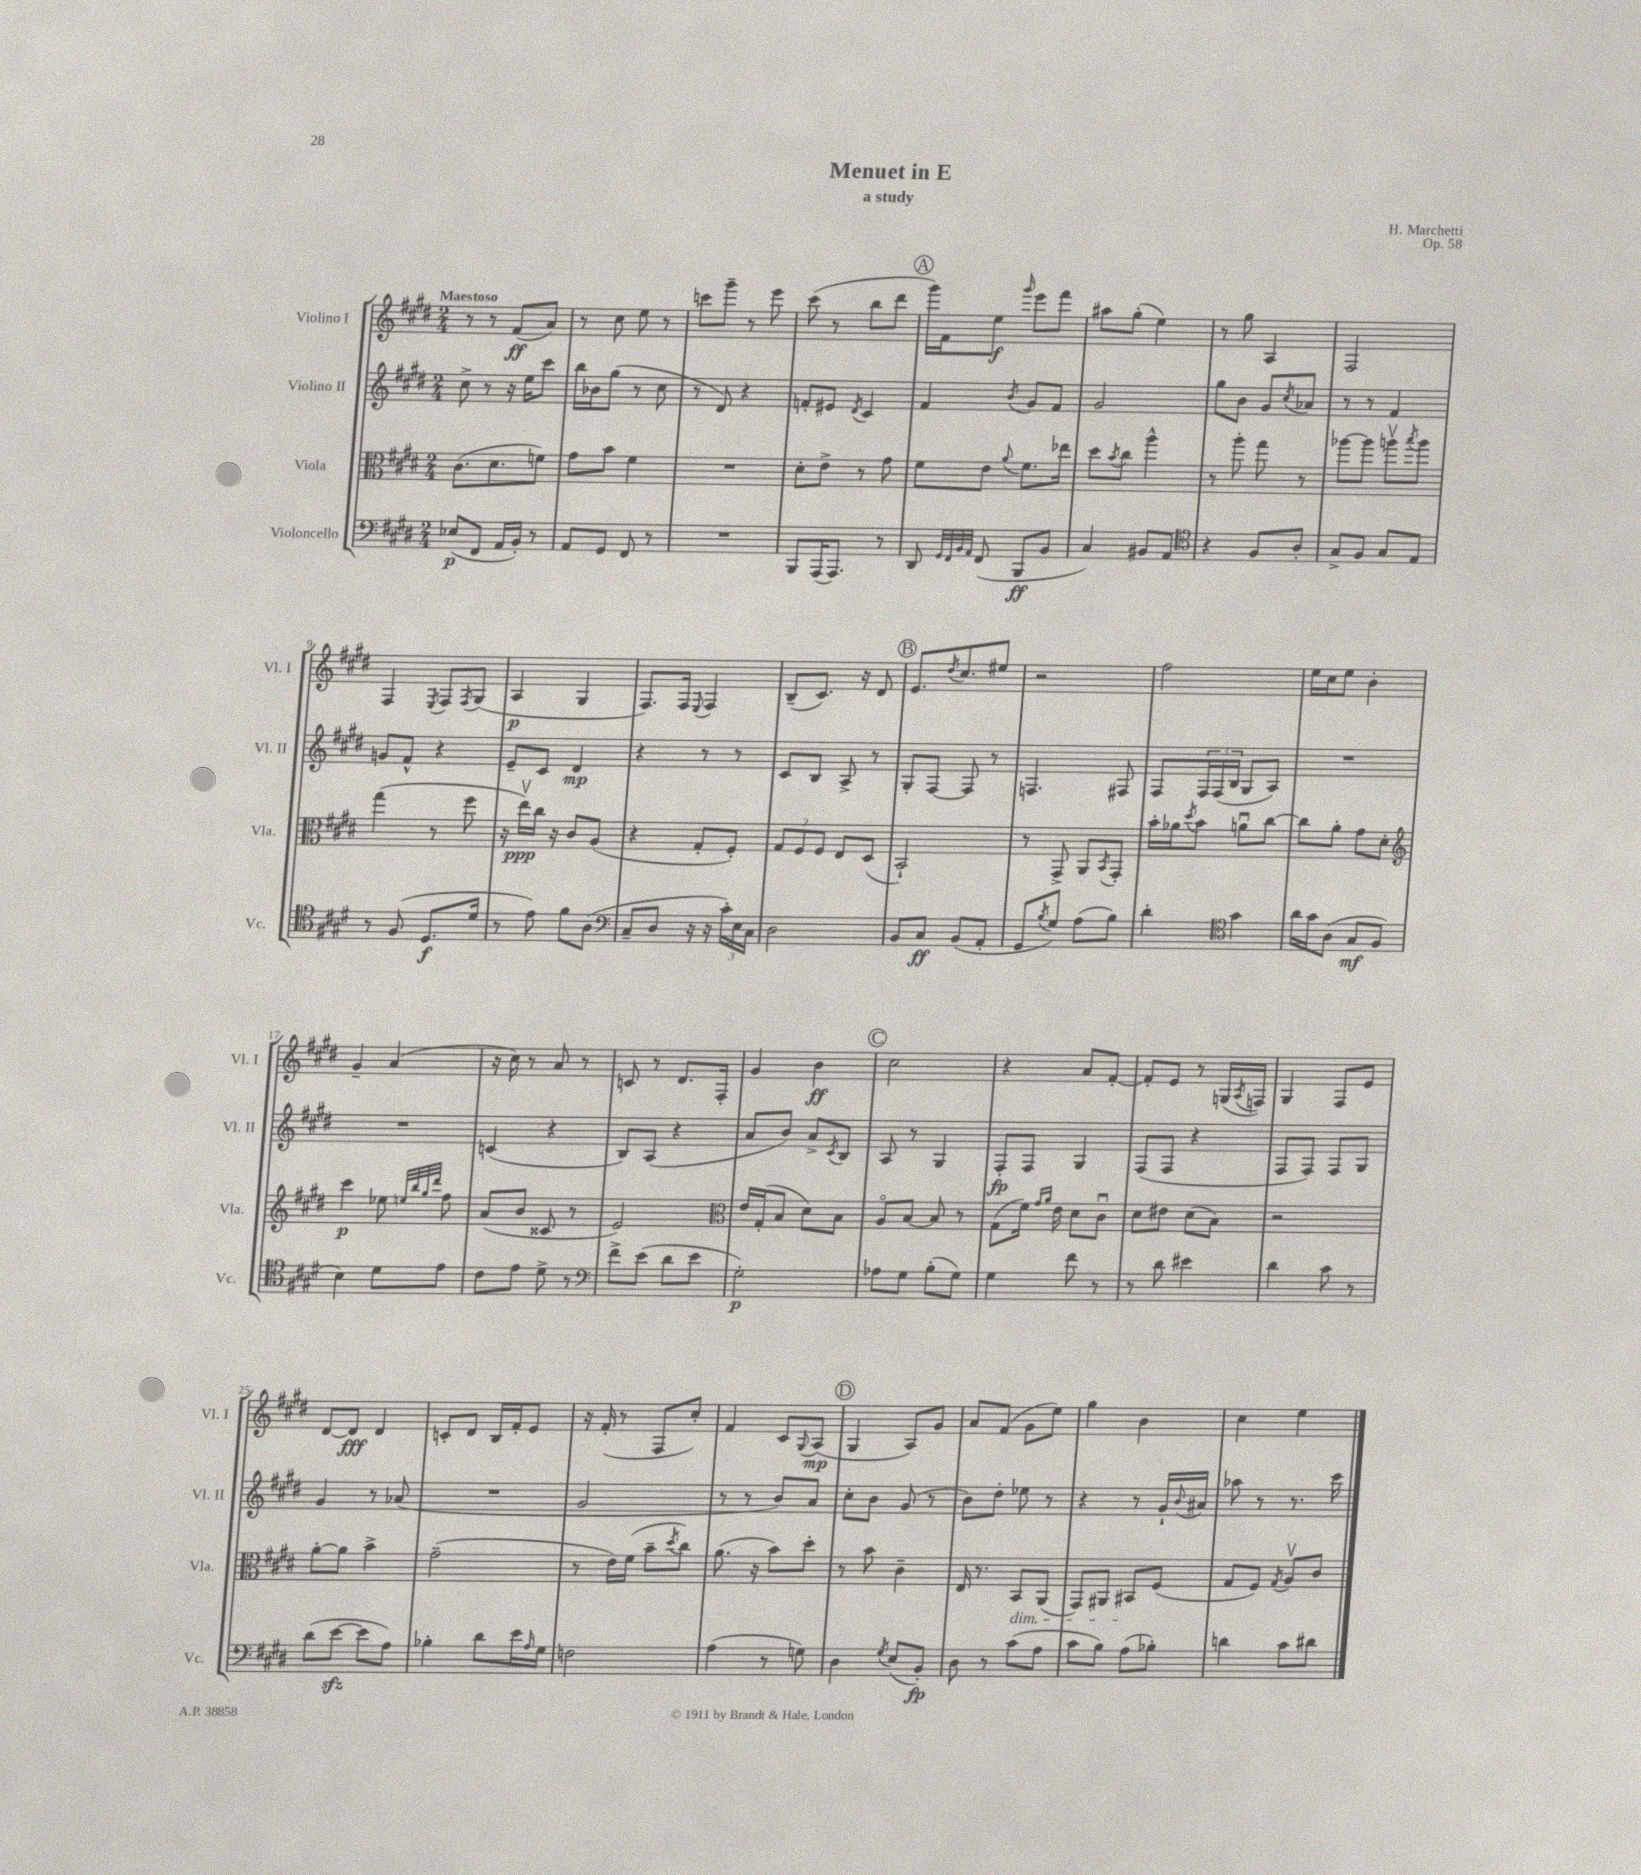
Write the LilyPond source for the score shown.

\header { title = "Menuet in E" composer = "H. Marchetti" subtitle = "a study" opus = "Op. 58" }
<<
\new StaffGroup <<
\new Staff = "s0" \with { instrumentName = "Violino I" shortInstrumentName = "Vl. I" } {
    \clef treble \key e \major \numericTimeSignature \time 2/4 \tempo "Maestoso"
    r8 r8 fis'8\ff( a'8) |
    r8 cis''8 e''8 r8 |
    c'''8 gis'''8-- r8 e'''8 |
    cis'''8( r8 b''8 dis'''8 |
    \mark \markup { \circle "A" } gis'''16) fis'16 e''8\f \grace { gis'''16 } e'''8 fis'''8 |
    ais''8 gis''8-.( e''4) |
    r8 gis''8 a4 |
    fis2 |
    fis4 \acciaccatura { e8 } fis8 \acciaccatura { fis8 } gis8( |
    a4\p gis4 |
    fis8.) fis16 \appoggiatura { e8 } fis4 |
    b8--( cis'8.) r16 dis'8 |
    \mark \markup { \circle "B" } e'8. \acciaccatura { dis''8 } cis''8. eis''8 |
    r2 |
    fis''2 |
    e''16 cis''16 e''8 b'4-. |
    gis'4-- a'4( |
    r16 cis''16) r8 a'8 r8 |
    c'8 r8 dis'8. fis16-. |
    gis'4 b'4\ff |
    \mark \markup { \circle "C" } cis''2 |
    r4 a'8 fis'8~-. |
    fis'8-. e'8 r8 g16( \acciaccatura { a8 } f16) |
    gis4 fis8 e'8 |
    dis'8~ dis'8\fff dis'4 |
    c'8-. dis'8 b16 fis'16-. e'8 |
    r16 fis'16-.( r8 fis8 cis''8-.) |
    fis'4 cis'8 \appoggiatura { gis8 } a8\mp( |
    \mark \markup { \circle "D" } gis4 a8) gis'8 |
    a'8 fis'8( gis'8 e''8) |
    gis''4 b'4 |
    cis''4 e''4 \bar "|." |
}
\new Staff = "s1" \with { instrumentName = "Violino II" shortInstrumentName = "Vl. II" } {
    \clef treble \key e \major \numericTimeSignature \time 2/4
    cis''8-> r8 r16 e''16 cis'''8 |
    b''16 bes'16 gis''8( r8 cis''8 |
    r8 dis'8) r4 |
    f'8-. eis'8 \acciaccatura { dis'8 } cis'4 |
    \mark \markup { \circle "A" } fis'4 \acciaccatura { b'8 } gis'8 fis'8 |
    gis'2 |
    gis''8 b'8 gis'8 \acciaccatura { cis''8 } aes'8 |
    r8 r8 fis'4 |
    g'8 fis'8-^ r4 |
    e'8-- cis'8 dis'4\mp |
    r4 r8 r8 |
    cis'8 b8 a8-> r8 |
    \mark \markup { \circle "B" } gis8-. fis8~ fis8 r8 |
    f4. fis8 |
    fis8 \tuplet 3/2 { fis16 fis16( b16 } gis8 a8) |
    R2 |
    R2 |
    c'4( r4 |
    b8) a8( r4 |
    a'8 b'8) a'8-> \acciaccatura { cis'8 } b8 |
    \mark \markup { \circle "C" } a8 r8 gis4 |
    fis8-.\fp fis8 gis4 |
    fis8( fis8 r4 |
    fis8 fis8) fis8 gis8 |
    gis'4 r8 aes'8( |
    R2 |
    gis'2 |
    r8 r8 b'8) a'8 |
    \mark \markup { \circle "D" } cis''8-. b'8 gis'8( r8 |
    b'8) dis''8-. ees''8 r8 |
    r4 r8 gis'16-! \appoggiatura { b'8 } ais'16 |
    aes''8 r8 r8. cis'''16 \bar "|." |
}
\new Staff = "s2" \with { instrumentName = "Viola" shortInstrumentName = "Vla." } {
    \clef alto \key e \major \numericTimeSignature \time 2/4
    cis'8.( dis'8. f'8) |
    gis'8 b'8 fis'4 |
    R2 |
    dis'8-. e'8-> r8 gis'8 |
    \mark \markup { \circle "A" } fis'8 e'8 \appoggiatura { a'8 } fis'8. ees''16 |
    dis''8 \acciaccatura { b'8 } cis''8 a''4-^ |
    r8 a''8-. gis''8 r8 |
    aes''8~ aes''8 a''8\upbow \acciaccatura { b''8 } a''8 |
    gis''4( r8 fis''8 |
    r16 e''16\upbow\ppp) cis''16 r16 cis'8 a8( |
    r4 gis8-. fis8-.) |
    \tuplet 3/2 { gis8 fis8 fis8 } e8 dis8( |
    \mark \markup { \circle "B" } b,2-!) |
    r8 gis,8-> a,8 \acciaccatura { b,8 } gis,8-. |
    b'16-. aes'16 \acciaccatura { dis''8 } b'8 a'8\downbow cis''8~ |
    cis''8 a'8-. gis'8 dis'8-. |
    \clef treble cis'''4\p ees''8 \grace { e''32 b''32 gis''32 dis'''32 } fis''8 |
    a'8( b'8 cisis'8 r8 |
    e'2) |
    \clef alto e'16 gis16-.( b8 dis'8) b8 |
    \mark \markup { \circle "C" } a8\flageolet b8~ b8 r8 |
    gis8( fis'16) \grace { gis'16 a'16 } e'16 dis'8 cis'8\downbow |
    dis'8 eis'8 dis'8( b8) |
    r2 |
    a'8~-. a'8 b'4-> |
    gis'2--( |
    r8 e'16) fis'16( b'8-- \acciaccatura { dis''8 } cis''8) |
    a'8.( r16 b'8) dis''8-. |
    \mark \markup { \circle "D" } r8 b'8 cis'4-- |
    e16 r8. b,8\dim a,8( |
    gis,8) ais,8 bis,8\! fis8( |
    gis8 fis8) \acciaccatura { gis8 } a8\upbow cis'8 \bar "|." |
}
\new Staff = "s3" \with { instrumentName = "Violoncello" shortInstrumentName = "Vc." } {
    \clef bass \key e \major \numericTimeSignature \time 2/4
    ees8\p( fis,8 a,16 b,16-.) r8 |
    a,8 gis,8 fis,8 r8 |
    R2 |
    b,,8 a,,16( a,,8.) r8 |
    \mark \markup { \circle "A" } dis,8 \grace { gis,32 fis,32 b,32 a,32 } fis,8( b,,8\ff b,8 |
    cis4) bis,8 a,8 |
    \clef tenor r4 fis8 a8-. |
    gis8-> fis8 gis8 e8 |
    r8 fis8( dis8.\f dis'16 |
    r8 e'8) fis'8 a8( |
    \clef bass cis8-- dis8 r16 r16 \tuplet 3/2 { cis'16-.) e16 cis16 } |
    dis2 |
    \mark \markup { \circle "B" } b,8 cis8\ff b,8( a,8-. |
    gis,8 \acciaccatura { b8 } gis8) a8( b8) |
    dis'4-. \clef tenor gis'4 |
    a'16 gis'16 a8( gis8\mf fis8 |
    b4) dis'8 e'8 |
    cis'8 e'8 dis'8-> r8 |
    \clef bass fis'8-> e'8( dis'8 e'8 |
    gis2-.\p) |
    \mark \markup { \circle "C" } aes8 gis8 b8-.( gis8) |
    gis4 fis'8 r8 |
    r8 dis'8 eis'4 |
    dis'4 cis'8 r8 |
    dis'8( e'8~\sfz e'8 a8) |
    bes4-. dis'8 e'16 \grace { a16 } gis16 |
    f2 |
    a4( r8 g8) |
    \mark \markup { \circle "D" } dis4 \acciaccatura { gis8 } e8( b,8-.\fp) |
    dis8 r8 cis'8( a8 |
    cis'8 b8) a8( bes8-.) |
    d'4 cis'8 dis'8 \bar "|." |
}
>>
>>
